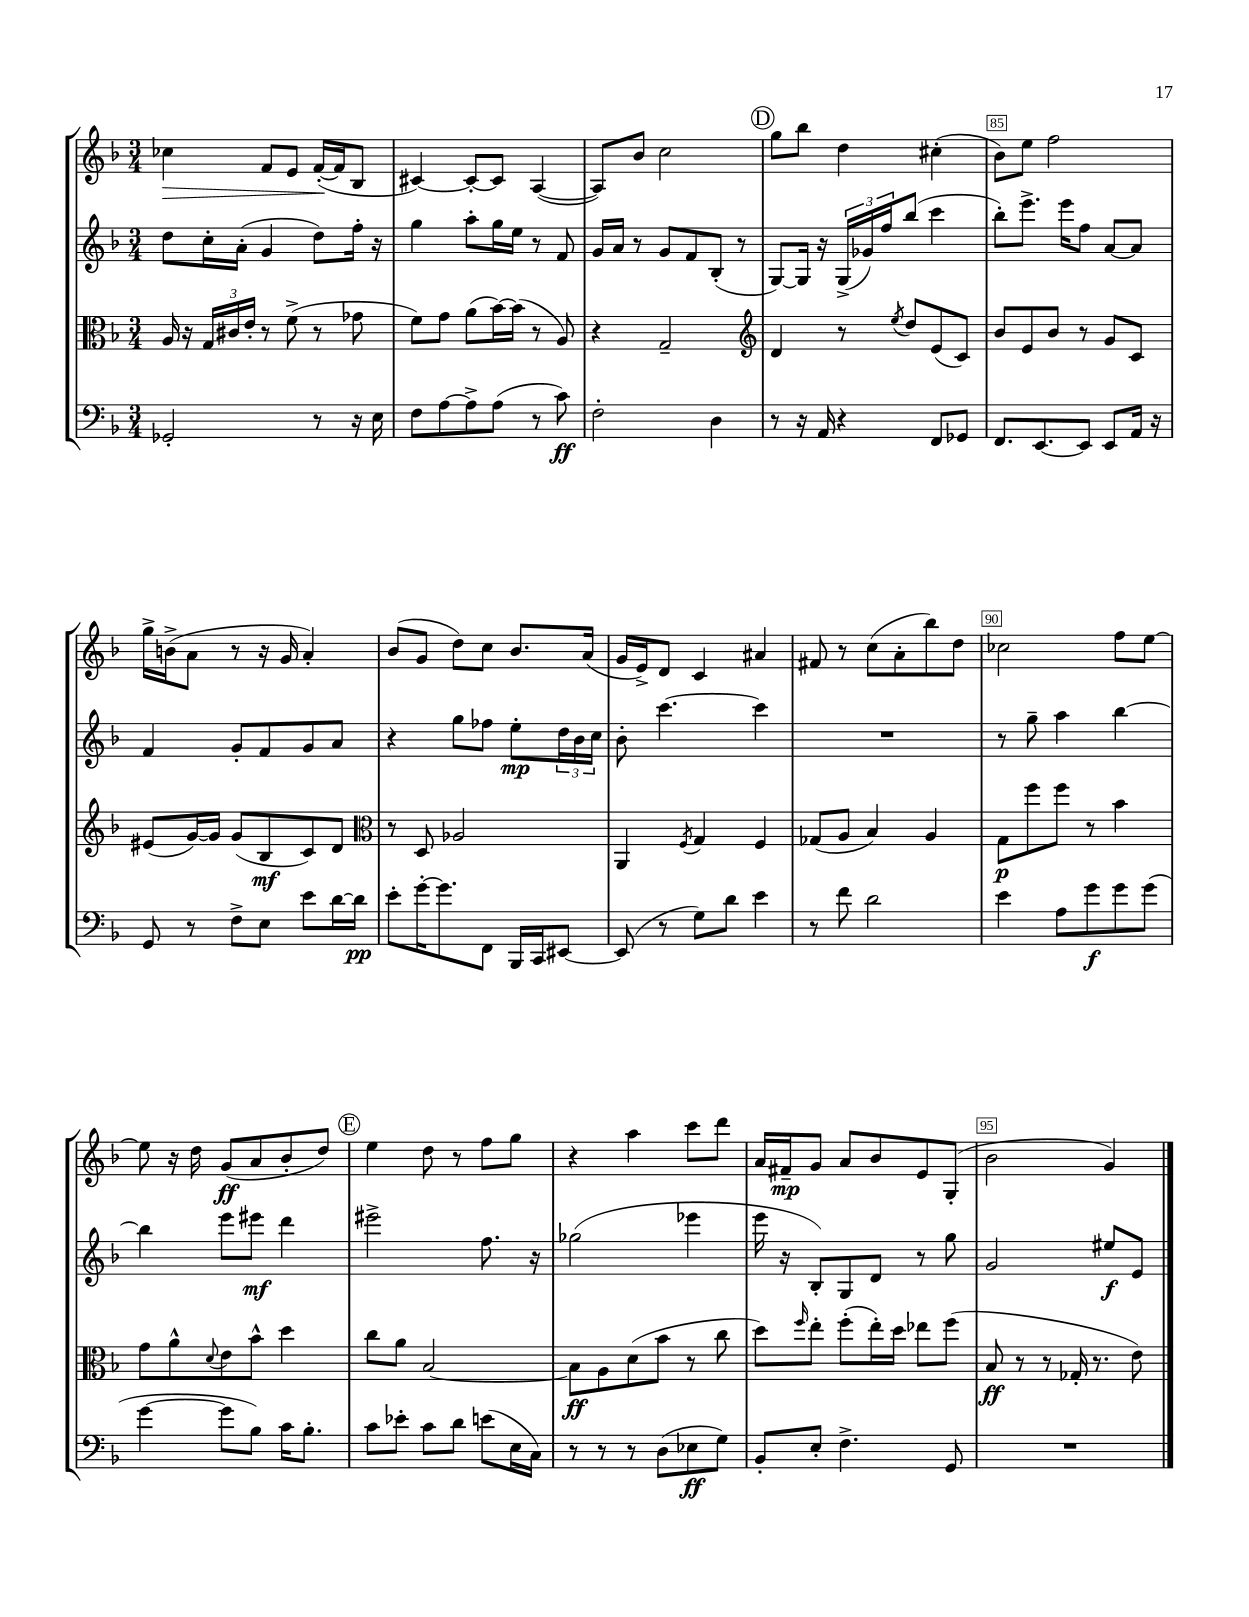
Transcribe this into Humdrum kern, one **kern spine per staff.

**kern	**dynam	**kern	**dynam	**kern	**dynam	**kern	**dynam
*part4	*part4	*part3	*part3	*part2	*part2	*part1	*part1
*staff4	*staff4	*staff3	*staff3	*staff2	*staff2	*staff1	*staff1
*clefF4	*	*clefC3	*	*clefG2	*	*clefG2	*
*k[b-]	*	*k[b-]	*	*k[b-]	*	*k[b-]	*
*M3/4	*	*M3/4	*	*M3/4	*	*M3/4	*
=81	=81	=81	=81	=81	=81	=81	=81
!	!	!	!	!	!	!	!LO:HP:b
2GG-X'/	.	16A/	.	8dd\L	.	4cc-X\	>
.	.	16r	.	.	.	.	.
.	.	24G/LL	.	16cc'\L	.	.	.
.	.	24c#X/	.	.	.	.	.
.	.	.	.	(16a'\JJ	.	.	.
.	.	24e'/JJ	.	.	.	.	.
.	.	8r	.	4g/	.	8f/L	.
.	.	(8f^\	.	.	.	8e/J	.
8r	.	8r	.	8dd\L)	.	([16f'/LL	.
.	.	.	.	.	.	16f/J]	]
16r	.	8g-X\	.	16ff'\Jk	.	8B-/J	.
16E\	.	.	.	16r	.	.	.
=82	=82	=82	=82	=82	=82	=82	=82
8F\L	.	8f\L)	.	4gg\	.	[4c#X/)	.
[8A\	.	8g\J	.	.	.	.	.
8A^\]	.	(8a\L	.	8aa'\L	.	8c#'/L_	.
(8A\J	.	[16b-\L)	.	16gg\L	.	8c#/J]	.
.	.	(16b-\JJ]	.	16ee\JJ	.	.	.
8r	.	8r	.	8r	.	([4A/	.
8c\)	ff	8A/)	.	8f/	.	.	.
=83	=83	=83	=83	=83	=83	=83	=83
2F'\	.	4r	.	16g/LL	.	8A/L])	.
.	.	.	.	16a/JJ	.	.	.
.	.	.	.	8r	.	8b-/J	.
.	.	2G~/	.	8g/L	.	2cc\	.
.	.	.	.	8f/	.	.	.
4D\	.	.	.	(8B-'/J	.	.	.
.	.	.	.	8r	.	.	.
!!LO:REH:place=s1:t=D
=84	=84	=84	=84	=84	=84	=84	=84
*	*	*clefG2	*	*	*	*	*
8r	.	4d/	.	[8G/L)	.	8gg\L	.
16r	.	.	.	16G/Jk]	.	8bb-\J	.
16AA/	.	.	.	16r	.	.	.
4r	.	8r	.	(24G^/LL	.	4dd\	.
.	.	.	.	24g-X/)	.	.	.
.	.	.	.	24ff/J	.	.	.
.	.	8qee/	.	.	.	.	.
.	.	8dd/L	.	(8bb-/J	.	.	.
8FF/L	.	(8e/	.	4ccc\	.	(4cc#X'\	.
8GG-X/J	.	8c/J)	.	.	.	.	.
=85	=85	=85	=85	=85	=85	=85	=85
8.FF/L	.	8b-/L	.	8bb-'\L)	.	8b-\L)	.
.	.	8e/	.	8.eee^\J	.	8ee\J	.
[8.EE/	.	.	.	.	.	.	.
.	.	8b-/J	.	.	.	2ff\	.
.	.	.	.	16eee\KL	.	.	.
8EE/J]	.	8r	.	8ff\J	.	.	.
8EE/L	.	8g/L	.	[8a/L	.	.	.
16AA/Jk	.	8c/J	.	8a/J]	.	.	.
16r	.	.	.	.	.	.	.
!!LO:LB:g=z
=86	=86	=86	=86	=86	=86	=86	=86
8GG/	.	(8e#X/L	.	4f/	.	16gg^\LL	.
.	.	.	.	.	.	(16bn^\J	.
8r	.	[16g/L)	.	.	.	8a\J	.
.	.	16g/JJ]	.	.	.	.	.
8F^\L	.	(8g/L	.	8g'/L	.	8r	.
8E\J	.	8B-/	mf	8f/	.	16r	.
.	.	.	.	.	.	16g/	.
8e\L	.	8c/)	.	8g/	.	4a'/)	.
[16d\L	.	8d/J	.	8a/J	.	.	.
16d\JJ]	pp	.	.	.	.	.	.
=87	=87	=87	=87	=87	=87	=87	=87
*	*	*clefC3	*	*	*	*	*
8e'\L	.	8r	.	4r	.	(8b-/L	.
[16g'\K	.	8D/	.	.	.	8g/J	.
8.g\]	.	.	.	.	.	.	.
.	.	2A-X/	.	8gg\L	.	8dd\L)	.
8FF\J	.	.	.	8ff-X\J	.	8cc\J	.
16BBB-/LL	.	.	.	8ee'\L	mp	8.b-/L	.
16CC/J	.	.	.	.	.	.	.
[8EE#X/J	.	.	.	24dd\L	.	.	.
.	.	.	.	24b-\	.	.	.
.	.	.	.	.	.	(16a/Jk	.
.	.	.	.	24cc\JJ	.	.	.
=88	=88	=88	=88	=88	=88	=88	=88
(8EE#/]	.	4AA/	.	8b-'\	.	16g/LL	.
.	.	.	.	.	.	16e^/J)	.
8r	.	.	.	[4.ccc\	.	8d/J	.
.	.	8qF/	.	.	.	.	.
8G\L)	.	4G/	.	.	.	4c/	.
8d\J	.	.	.	.	.	.	.
4e\	.	4F/	.	4ccc\]	.	4a#X/	.
=89	=89	=89	=89	=89	=89	=89	=89
8r	.	(8G-X/L	.	2.r	.	8f#X/	.
8f\	.	8A/J	.	.	.	8r	.
2d\	.	4B-/)	.	.	.	(8cc\L	.
.	.	.	.	.	.	8a'\	.
.	.	4A/	.	.	.	8bb-\)	.
.	.	.	.	.	.	8dd\J	.
=90	=90	=90	=90	=90	=90	=90	=90
4e\	.	8G\L	p	8r	.	2cc-X\	.
.	.	8ff\	.	8gg~\	.	.	.
8A\L	.	8ff\J	.	4aa\	.	.	.
8g\	f	8r	.	.	.	.	.
8g\	.	4b-\	.	[4bb-\	.	8ff\L	.
(8g\J	.	.	.	.	.	[8ee\J	.
!!LO:LB:g=z
=91	=91	=91	=91	=91	=91	=91	=91
[4g\	.	8g\L	.	4bb-\]	.	8ee\]	.
.	.	8a^^\	.	.	.	16r	.
.	.	.	.	.	.	16dd\	.
.	.	8qqd/	.	.	.	.	.
8g\L]	.	8e\	.	8eee\L	.	(8g/L	ff
8B-\J)	.	8b-^^\J	.	8eee#X\J	mf	8a/	.
16c\KL	.	4dd\	.	4ddd\	.	8b-'/	.
8.B-'\J	.	.	.	.	.	.	.
.	.	.	.	.	.	8dd/J)	.
!!LO:REH:place=s1:t=E
=92	=92	=92	=92	=92	=92	=92	=92
8c\L	.	8cc\L	.	2eee#X^\	.	4ee\	.
8e-X'\J	.	8a\J	.	.	.	.	.
8c\L	.	[2B-/	.	.	.	8dd\	.
8d\J	.	.	.	.	.	8r	.
(8en\L	.	.	.	8.ff\	.	8ff\L	.
16E\L	.	.	.	.	.	8gg\J	.
16C\JJ)	.	.	.	16r	.	.	.
=93	=93	=93	=93	=93	=93	=93	=93
8r	.	8B-\L]	ff	(2gg-X\	.	4r	.
8r	.	8A\	.	.	.	.	.
8r	.	(8d\	.	.	.	4aa\	.
(8D\L	.	8b-\J	.	.	.	.	.
8E-X\	ff	8r	.	4eee-X\	.	8ccc\L	.
8G\J)	.	8cc\	.	.	.	8ddd\J	.
=94	=94	=94	=94	=94	=94	=94	=94
8BB-'/L	.	8dd\L)	.	16eee\	.	16a/LL	.
.	.	.	.	16r	.	16f#X~/J	mp
.	.	16qqff/	.	.	.	.	.
8E'/J	.	8ee'\J	.	8B-'/L)	.	8g/J	.
4.F^\	.	(8ff'\L	.	8G/	.	8a/L	.
.	.	16ee'\L)	.	8d/J	.	8b-/	.
.	.	16dd\JJ	.	.	.	.	.
.	.	8ee-X\L	.	8r	.	8e/	.
8GG/	.	(8ff\J	.	8gg\	.	(8G'/J	.
=95	=95	=95	=95	=95	=95	=95	=95
2.r	.	8B-/	ff	2g/	.	2b-\	.
.	.	8r	.	.	.	.	.
.	.	8r	.	.	.	.	.
.	.	16G-X'/	.	.	.	.	.
.	.	8.r	.	.	.	.	.
.	.	.	.	8ee#X/L	f	4g/)	.
.	.	8e\)	.	8e/J	.	.	.
==	==	==	==	==	==	==	==
*-	*-	*-	*-	*-	*-	*-	*-
